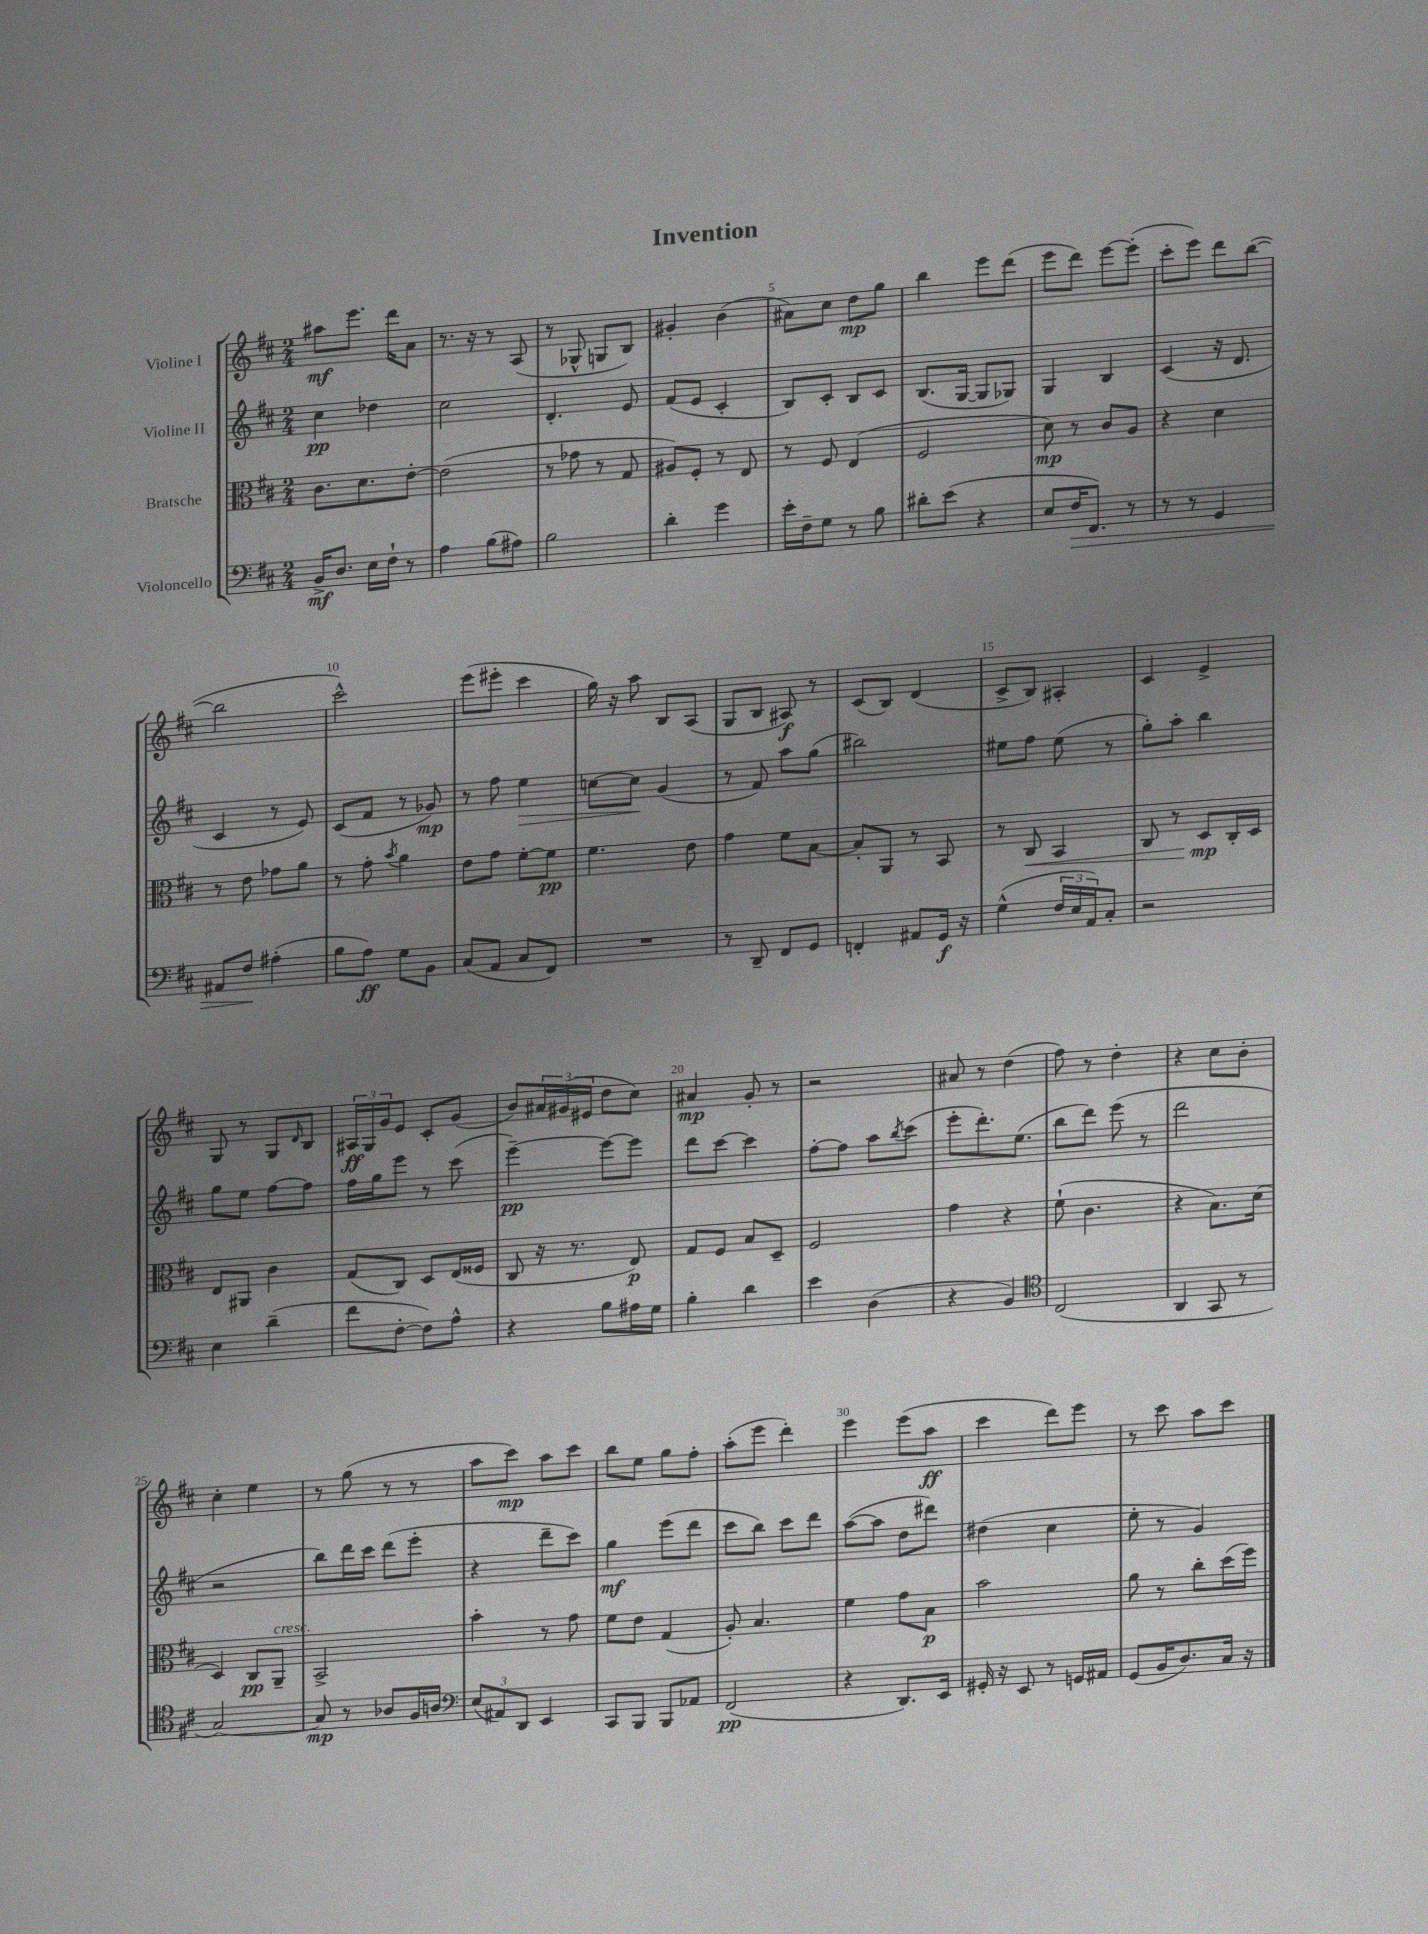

**kern	**dynam	**kern	**dynam	**kern	**dynam	**kern	**dynam
*part4	*part4	*part3	*part3	*part2	*part2	*part1	*part1
*staff4	*staff4	*staff3	*staff3	*staff2	*staff2	*staff1	*staff1
*I"Violoncello	*	*I"Bratsche	*	*I"Violine II	*	*I"Violine I	*
*clefF4	*	*clefC3	*	*clefG2	*	*clefG2	*
*k[f#c#]	*	*k[f#c#]	*	*k[f#c#]	*	*k[f#c#]	*
*M2/4	*	*M2/4	*	*M2/4	*	*M2/4	*
=1	=1	=1	=1	=1	=1	=1	=1
16BB^/KL	mf	8.c#\L	.	4cc#\	pp	8aa#X\L	mf
8.D/J	.	.	.	.	.	.	.
.	.	.	.	.	.	8.eee\J	.
.	.	8.d\	.	.	.	.	.
16E\LL	.	.	.	4dd-X\	.	.	.
16F#`\JJ	.	.	.	.	.	16ddd\KL	.
8r	.	[8e'\J	.	.	.	8a\J	.
=2	=2	=2	=2	=2	=2	=2	=2
4A\	.	(2e\]	.	2cc#\	.	8.r	.
.	.	.	.	.	.	16r	.
(8B\L	.	.	.	.	.	8r	.
8A#X\J)	.	.	.	.	.	(8A/	.
=3	=3	=3	=3	=3	=3	=3	=3
2B\	.	8r	.	4.d'/	.	8r	.
.	.	8g-X\	.	.	.	8G-X^^/	.
.	.	8r	.	.	.	8Gn/L	.
.	.	8G/	.	8e/	.	8B/J)	.
=4	=4	=4	=4	=4	=4	=4	=4
4d'\	.	8A#X/L)	.	(8f#/L	.	4g#X'/	.
.	.	8F#'/J	.	8e/J	.	.	.
4g\	.	8r	.	4c#'/	.	(4b\	.
.	.	8E/	.	.	.	.	.
=5	=5	=5	=5	=5	=5	=5	=5
16e'\LL	.	8r	.	8B/L)	.	8a#X\L)	.
16F#~\J	.	.	.	.	.	.	.
8G\J	.	8F#/	.	8c#'/J	.	8cc#\J	.
8r	.	(4E/	.	8B/L	.	8dd\L	mp
8B\	.	.	.	8c#/J	.	8gg\J	.
=6	=6	=6	=6	=6	=6	=6	=6
8d#X'\L	.	2F#/	.	(8.B/L	.	4bb\	.
(8e\J	.	.	.	.	.	.	.
.	.	.	.	[16G/Jk	.	.	.
4r	.	.	.	8G/L]	.	8eee\L	.
.	.	.	.	8G-X/J)	.	(8ddd\J	.
=7	=7	=7	=7	=7	=7	=7	=7
8E/L	.	8d\)	mp	4G/	.	8eee\L	.
!	!LO:HP:b	!	!	!	!	!	!
16F#/K	>	8r	.	.	.	8ddd\J)	.
8.FF#/J)	.	.	.	.	.	.	.
.	.	8c#/L	.	4B/	.	[8eee\L	.
8r	.	8A/J	.	.	.	(8eee'\J]	.
=8	=8	=8	=8	=8	=8	=8	=8
8r	.	4r	.	(4c#/	.	8ccc#'\L	.
8r	.	.	.	.	.	8eee\J)	.
4GG/	.	4d\	.	16r	.	8ddd\L	.
.	.	.	.	8.d/	.	.	.
.	.	.	.	.	.	([8bb\J	.
!!LO:LB:g=z
=9	=9	=9	=9	=9	=9	=9	=9
8AA#X/L	.	8r	.	4c#/	.	2bb\]	.
8F#/J	.	8e\	.	.	.	.	.
(4A#X'\	]	8g-X\L	.	8r	.	.	.
.	.	8a\J	.	8e/)	.	.	.
=10	=10	=10	=10	=10	=10	=10	=10
8B\L	.	8r	.	(8c#/L	.	2ccc#^^\)	.
8A\J)	ff	8g'\	.	8f#/J	.	.	.
.	.	8qb/	.	.	.	.	.
8G\L	.	4a\	.	8r	.	.	.
8BB\J	.	.	.	8g-X/)	mp	.	.
=11	=11	=11	=11	=11	=11	=11	=11
(8C#/L	.	8e\L	.	8r	.	(8eee\L	.
8AA/J	.	8g\J	.	8ff#\	.	8eee#X'\J	.
!	!	!	!	!	!LO:HP:b	!	!
8C#/L	.	[8f#'\L	.	4ee\	>	4ccc#\	.
8FF#/J)	.	8f#\J]	pp	.	.	.	.
=12	=12	=12	=12	=12	=12	=12	=12
2r	.	4.f#\	.	[8ccn\L	.	16gg\)	.
.	.	.	.	.	.	16r	.
.	.	.	.	8cc\J]	.	8aa\	.
.	.	.	.	(4g/	]	8B/L	.
.	.	8e\	.	.	.	(8A/J	.
=13	=13	=13	=13	=13	=13	=13	=13
8r	.	4g\	.	8r	.	8G/L	.
8DD~/	.	.	.	8f#/)	.	8B/J	.
8FF#/L	.	8f#\L	.	8aa\L	.	8A#X/)	f
8GG/J	.	[8B\J	.	(8gg\J	.	8r	.
=14	=14	=14	=14	=14	=14	=14	=14
4FFn'/	.	8B'/L]	.	2bb#X\)	.	(8c#/L	.
.	.	8AA/J	.	.	.	8B/J)	.
8AA#X/L	.	8r	.	.	.	(4d/	.
16GG/Jk	f	8BB/	.	.	.	.	.
16r	.	.	.	.	.	.	.
=15	=15	=15	=15	=15	=15	=15	=15
(4G^^\	.	8r	.	8ee#X\L	.	8c#^/L	.
!	!	!	!LO:HP:b	!	!	!	!
.	.	8C#/	<	8ff#\J	.	8B/J)	.
24F#/LL	.	4BB/	.	(8ee#\	.	4A#X'/	.
24E/	.	.	.	.	.	.	.
24AA/J)	.	.	.	.	.	.	.
8C#'/J	.	.	.	8r	.	.	.
=16	=16	=16	=16	=16	=16	=16	=16
2r	.	8C#/	.	8gg'\L)	.	4c#/	.
.	.	8r	.	8aa'\J	.	.	.
.	.	8D/L	mp	4bb\	.	4e^/	.
.	.	16C#'/L	[	.	.	.	.
.	.	16D/JJ	.	.	.	.	.
!!LO:LB:g=z
=17	=17	=17	=17	=17	=17	=17	=17
4E\	.	8E/L	.	8gg\L	.	8G/	.
.	.	8AA#X/J	.	8ee\J	.	8r	.
(4d~\	.	4c#\	.	[8ff#\L	.	8G/L	.
.	.	.	.	.	.	16qqd/	.
.	.	.	.	8ff#\J]	.	8B/J	.
=18	=18	=18	=18	=18	=18	=18	=18
8f#\L	.	(8G/L	.	16ff#\LL	.	24A#X/LL	ff
.	.	.	.	.	.	24G/	.
.	.	.	.	16gg\J	.	.	.
.	.	.	.	.	.	24g/J	.
[8F#'\J	.	8C#/J)	.	8eee\J	.	8e/J	.
8F#\L])	.	8D/L	.	8r	.	8c#'/L	.
8A^^\J	.	(16E/L	.	(8ccc#\	.	(8g/J	.
.	.	16F##X/JJ	.	.	.	.	.
=19	=19	=19	=19	=19	=19	=19	=19
4r	.	8C#/	.	[4eee~\)	pp	8b/L)	.
.	.	16r	.	.	.	24a#X/L	.
.	.	.	.	.	.	(24g#X/	.
.	.	8.r	.	.	.	.	.
.	.	.	.	.	.	24e#X/JJ	.
8B\L	.	.	.	8eee\L_	.	8dd\L	.
16A#X\L	.	8E/)	p	8eee\J]	.	8cc#\J)	.
16G\JJ	.	.	.	.	.	.	.
=20	=20	=20	=20	=20	=20	=20	=20
4B'\	.	8G/L	.	8ddd\L	.	4a#X/	mp
.	.	8F#/J	.	[8ccc#\J	.	.	.
4d\	.	8B/L	.	4ccc#\]	.	8g'/	.
.	.	8D~/J	.	.	.	8r	.
=21	=21	=21	=21	=21	=21	=21	=21
4e\	.	2F#/	.	[8ff#'\L	.	2r	.
.	.	.	.	8ff#\J]	.	.	.
(4D\	.	.	.	8aa\L	.	.	.
.	.	.	.	8qbb/	.	.	.
.	.	.	.	(8ccc#\J	.	.	.
=22	=22	=22	=22	=22	=22	=22	=22
4r	.	4g\	.	8eee'\L	.	8a#X/	.
.	.	.	.	8.ddd'\)	.	8r	.
4BB/)	.	4r	.	.	.	(4dd\	.
.	.	.	.	(8.ee\J	.	.	.
=23	=23	=23	=23	=23	=23	=23	=23
*clefC4	*	*	*	*	*	*	*
(2C#/	.	(8f#`\	.	8bb\L	.	8ff#\)	.
.	.	4.c#\	.	8ddd\J)	.	8r	.
.	.	.	.	(8eee\	.	4dd'\	.
.	.	.	.	8r	.	.	.
=24	=24	=24	=24	=24	=24	=24	=24
4AA/	.	4r	.	2ddd\	.	4r	.
8GG/	.	8.B\L)	.	.	.	8cc#\L	.
8r	.	.	.	.	.	8b'\J	.
.	.	(16d\Jk	.	.	.	.	.
!!LO:LB:g=z
=25	=25	=25	=25	=25	=25	=25	=25
[2G/)	.	4D/)	.	2r	.	4cc#'\	.
.	.	8C#/L	pp	.	.	4ee\	.
!	!	!LO:TX:a:i:t=cresc.	!	!	!	!	!
.	.	8AA~/J	.	.	.	.	.
=26	=26	=26	=26	=26	=26	=26	=26
8G/]	mp	2BB^/	.	8bb\L)	.	8r	.
8r	.	.	.	16ddd\L	.	(8gg\	.
.	.	.	.	16ccc#\JJ	.	.	.
8A-X/L	.	.	.	(8ddd\L	.	8r	.
16F#/L	.	.	.	8eee'\J	.	8r	.
16An/JJ	.	.	.	.	.	.	.
=27	=27	=27	=27	=27	=27	=27	=27
*clefF4	*	*	*	*	*	*	*
(12E/L	.	4b'\	.	4r	.	8aa\L	.
12AA#X/)	.	.	.	.	.	.	.
.	.	.	.	.	.	8ccc#\J)	mp
12DD/J	.	.	.	.	.	.	.
4EE/	.	8r	.	8ddd~\L	.	8aa\L	.
.	.	8g\	.	8ccc#\J)	.	8ccc#\J	.
=28	=28	=28	=28	=28	=28	=28	=28
8CC#/L	.	8f#\L	.	4gg\	mf	8bb\L	.
8BBB/J	.	8e\J	.	.	.	8ee\J	.
8BBB/L	.	(4G/	.	(8eee\L	.	8gg\L	.
8AA-X/J	.	.	.	8ddd\J	.	8ff#'\J	.
=29	=29	=29	=29	=29	=29	=29	=29
(2FF#/	pp	8A'/)	.	8ccc#\L	.	(8aa'\L	.
.	.	4.B/	.	8bb\J)	.	8eee\J	.
.	.	.	.	8ccc#\L	.	4ddd'\)	.
.	.	.	.	8ddd\J	.	.	.
=30	=30	=30	=30	=30	=30	=30	=30
4r	.	4f#\	.	([8aa\L	.	4eee\	.
.	.	.	.	8aa\J]	.	.	.
8.DD/L)	.	8g\L	.	8dd\L	.	(8eee\L	.
.	.	8B\J	p	8ddd#X\J)	.	8aa\J	ff
16EE/Jk	.	.	.	.	.	.	.
=31	=31	=31	=31	=31	=31	=31	=31
16GG#X'/	.	2b\	.	(4dd#X\	.	4ccc#\	.
16r	.	.	.	.	.	.	.
8EE/	.	.	.	.	.	.	.
8r	.	.	.	4cc#\	.	8ddd\L)	.
16GGn/LL	.	.	.	.	.	8eee\J	.
16AA#X/JJ	.	.	.	.	.	.	.
=32	=32	=32	=32	=32	=32	=32	=32
(8GG/L	.	8a\	.	8ee'\	.	8r	.
16BB/K	.	8r	.	8r	.	8ccc#\	.
8.D/)	.	.	.	.	.	.	.
.	.	8cc#'\L	.	4g/)	.	8aa\L	.
16C#/Jk	.	(16dd\L	.	.	.	8ccc#\J	.
16r	.	16ff#\JJ)	.	.	.	.	.
==	==	==	==	==	==	==	==
*-	*-	*-	*-	*-	*-	*-	*-
